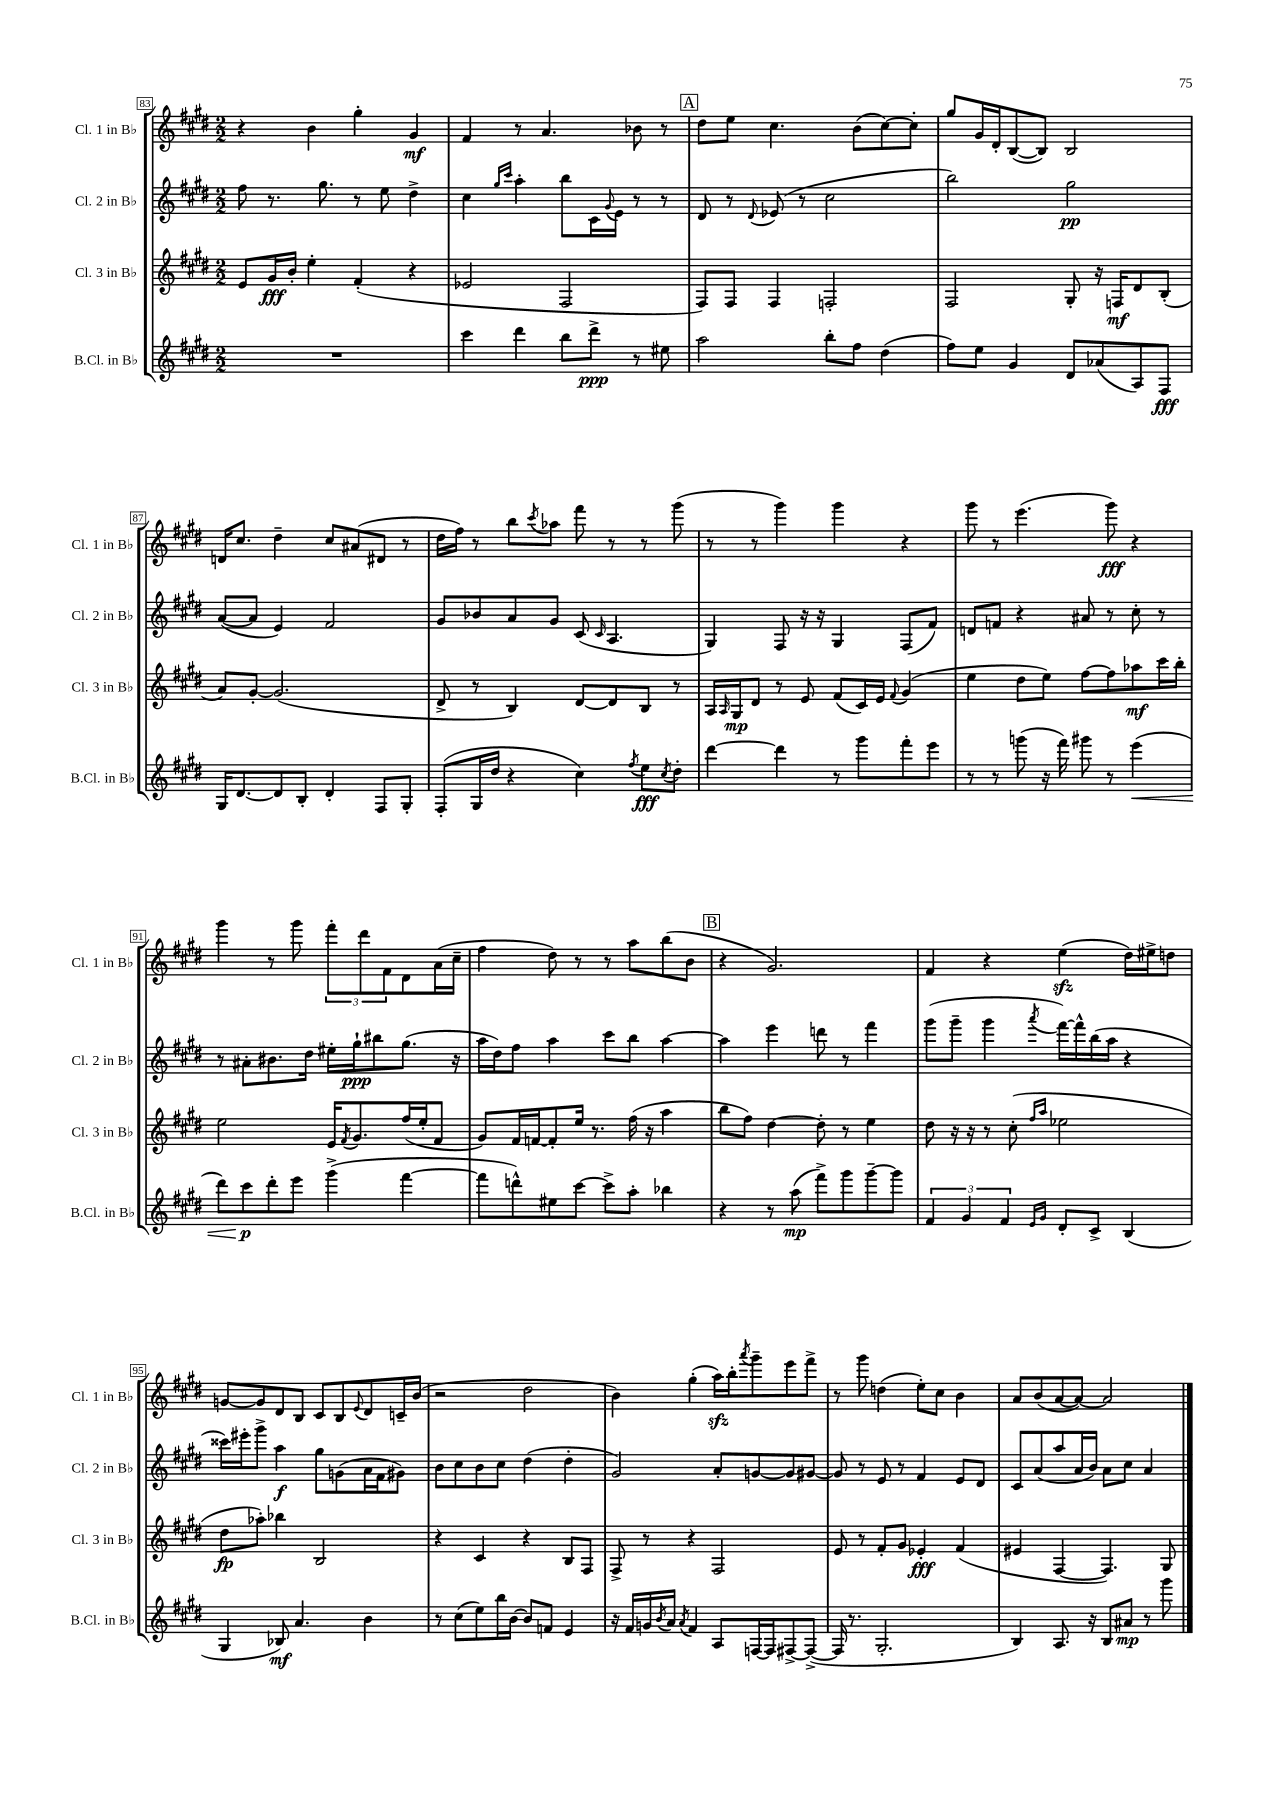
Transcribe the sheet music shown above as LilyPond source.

<<
\new StaffGroup <<
\new Staff = "s0" \with { instrumentName = "Cl. 1 in Bb" shortInstrumentName = "Cl. 1 in Bb" } {
    \clef treble \key e \major \numericTimeSignature \time 2/2
    r4 b'4 gis''4-. gis'4\mf |
    fis'4 r8 a'4. bes'8 r8 |
    \mark \markup { \box "A" } dis''8 e''8 cis''4. b'8( cis''8~) cis''8-. |
    gis''8 gis'16 dis'16-. b8~( b8) b2 |
    d'16 cis''8. dis''4-- cis''8 ais'8( dis'8 r8 |
    dis''16 fis''16) r8 b''8 \acciaccatura { cis'''8 } aes''8 fis'''8 r8 r8 gis'''8( |
    r8 r8 gis'''4) gis'''4 r4 |
    gis'''8 r8 e'''4.( gis'''8\fff) r4 |
    gis'''4 r8 gis'''8 \tuplet 3/2 { fis'''8-. dis'''8 fis'8 } dis'8 a'16( cis''16-- |
    fis''4 dis''8) r8 r8 a''8 b''8( b'8 |
    \mark \markup { \box "B" } r4 gis'2.) |
    fis'4 r4 e''4\sfz( dis''16) eis''16-> d''8 |
    g'8~ g'8 dis'8 b8 cis'8 b8 \appoggiatura { e'8 } dis'8 c'16-- b'16( |
    r2 dis''2 |
    b'4) gis''4-.( a''16\sfz) b''16-. \acciaccatura { a'''8 } gis'''8-- e'''8 fis'''8-> |
    r8 gis'''8 d''4( e''8-.) cis''8 b'4 |
    a'8 b'8( a'8~ a'8~) a'2 \bar "|." |
}
\new Staff = "s1" \with { instrumentName = "Cl. 2 in Bb" shortInstrumentName = "Cl. 2 in Bb" } {
    \clef treble \key e \major \numericTimeSignature \time 2/2
    fis''8 r8. gis''8. r8 e''8 dis''4-> |
    cis''4 \grace { gis''16 cis'''16 } a''4-. b''8 cis'16 \appoggiatura { gis'8 } e'16 r8 r8 |
    \mark \markup { \box "A" } dis'8 r8 \appoggiatura { dis'8 } ees'8( r8 cis''2 |
    b''2) gis''2\pp |
    a'8~( a'8 e'4) fis'2 |
    gis'8 bes'8 a'8 gis'8 cis'8( \grace { cis'16 } a4. |
    gis4) fis8 r16 r16 gis4 fis8( fis'8) |
    d'8 f'8 r4 ais'8 r8 cis''8-. r8 |
    r8 ais'8-. bis'8. dis''16 eis''16-. gis''16-!\ppp bis''8 gis''8.( r16 |
    a''16 dis''16) fis''8 a''4 cis'''8 b''8 a''4~ |
    \mark \markup { \box "B" } a''4 e'''4 d'''8 r8 fis'''4 |
    gis'''8( gis'''8-- gis'''4 \acciaccatura { a'''8 } fis'''16~) fis'''16-^ b''16( a''16 r4 |
    cisis'''16) eis'''16-. gis'''8-> a''4\f gis''8 g'8( a'16 fis'16 gis'8) |
    b'8 cis''8 b'8 cis''8 dis''4( dis''4-. |
    gis'2) a'8-. g'8~ g'8 gis'8~ |
    gis'8 r8 e'8 r8 fis'4 e'8 dis'8 |
    cis'8 a'8( a''8 a'16 b'16) a'8 cis''8 a'4 \bar "|." |
}
\new Staff = "s2" \with { instrumentName = "Cl. 3 in Bb" shortInstrumentName = "Cl. 3 in Bb" } {
    \clef treble \key e \major \numericTimeSignature \time 2/2
    e'8 gis'16\fff b'16-. e''4-. fis'4-.( r4 |
    ees'2 fis2 |
    \mark \markup { \box "A" } fis8) fis8 fis4 f2-. |
    fis2 gis8-. r16 f16\mf dis'8 b8-.( |
    a'8) gis'8~-. gis'2.( |
    dis'8-> r8 b4) dis'8~ dis'8 b8 r8 |
    a16 \grace { a16 } gis16\mp dis'8 r8 e'8 fis'8( cis'16) e'16 \appoggiatura { fis'8 } gis'4( |
    e''4 dis''8 e''8) fis''8~ fis''8 aes''8\mf cis'''16 b''16-. |
    e''2 e'16 \acciaccatura { fis'8 } gis'8. fis''16( e''16-. fis'8 |
    gis'8) fis'16 f'16~ f'8-. e''16 r8. fis''16( r16 a''4 |
    \mark \markup { \box "B" } b''8 fis''8) dis''4~ dis''8-. r8 e''4 |
    dis''8 r16 r16 r8 cis''8-.( \grace { fis''16 a''16 } ees''2 |
    dis''8\fp aes''8-.) bes''4 b2 |
    r4 cis'4 r4 b8 fis8 |
    fis8-> r8 r4 fis2 |
    e'8 r8 fis'8-. gis'8 ees'4-.\fff fis'4( |
    eis'4 fis4~ fis4.) gis8 \bar "|." |
}
\new Staff = "s3" \with { instrumentName = "B.Cl. in Bb" shortInstrumentName = "B.Cl. in Bb" } {
    \clef treble \key e \major \numericTimeSignature \time 2/2
    R1 |
    cis'''4 dis'''4 b''8 dis'''8->\ppp r8 eis''8 |
    \mark \markup { \box "A" } a''2 b''8-. fis''8 dis''4( |
    fis''8) e''8 gis'4 dis'8 aes'8( a8) fis8\fff |
    gis16 dis'8.~ dis'8 b8-. dis'4-. fis8 gis8-. |
    fis8-.( gis16 dis''16 r4 cis''4) \acciaccatura { fis''8 } e''8\fff \acciaccatura { cis''8 } dis''8-. |
    dis'''4~ dis'''4 r8 gis'''8 fis'''8-. e'''8 |
    r8 r8 g'''8( r16 fis'''16) gis'''8 r8 e'''4\<( |
    dis'''8) cis'''8\p\! dis'''8-. e'''8 gis'''4->( fis'''4~ |
    fis'''8 d'''8-^) eis''8 cis'''8~ cis'''8-> a''8-. bes''4 |
    \mark \markup { \box "B" } r4 r8 a''8\mp( fis'''8->) gis'''8 gis'''8~-- gis'''8 |
    \tuplet 3/2 { fis'4 gis'4 fis'4 } \grace { e'16 gis'16 } dis'8-. cis'8-> b4( |
    gis4 bes8\mf) a'4. b'4 |
    r8 cis''8( e''8) b''16 b'16~ b'8 f'8 e'4 |
    r16 fis'16 g'16 \acciaccatura { b'8 } a'16 \acciaccatura { a'8 } fis'4 a8 f16~ f16 fis8~-> fis8~->( |
    fis16 r8. gis2.-. |
    b4) a8. r16 b8 ais'8\mp r8 gis'''8 \bar "|." |
}
>>
>>
\layout { \context { \Score currentBarNumber = #83 \override BarNumber.stencil = #(make-stencil-boxer 0.1 0.3 ly:text-interface::print) } }
